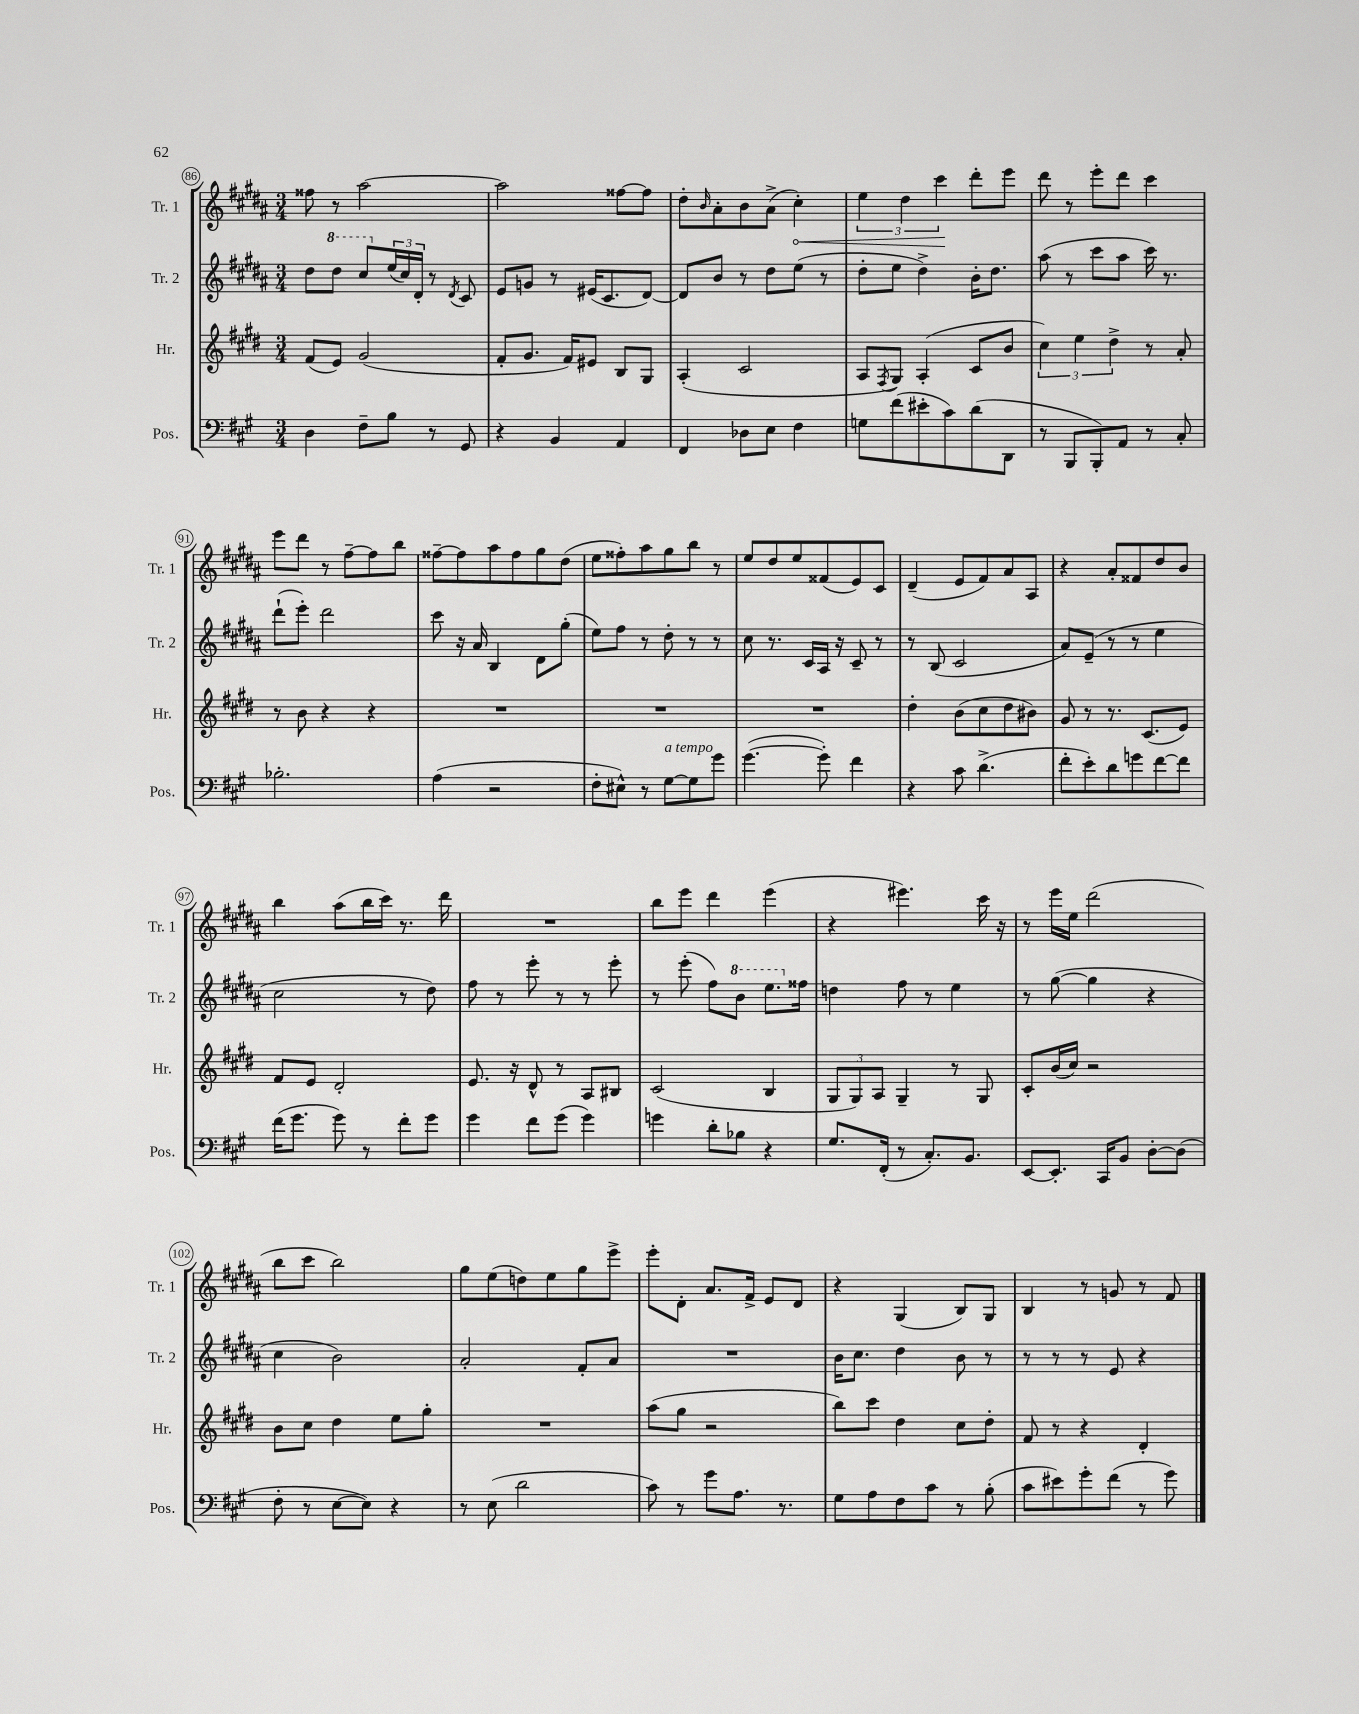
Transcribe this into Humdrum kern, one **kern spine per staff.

**kern	**kern	**kern	**kern
*staff4	*staff3	*staff2	*staff1
*clefF4	*clefG2	*clefG2	*clefG2
*k[f#c#g#]	*k[f#c#g#d#]	*k[f#c#g#d#a#]	*k[f#c#g#d#a#]
*M3/4	*M3/4	*M3/4	*M3/4
4D	(8f#	8dd#	8ff##
.	8e)	8ddd#	8r
8F#~	(2g#	8ccc#	[2aa#
8B	.	(24ee	.
.	.	24cc#)	.
.	.	24d#'	.
8r	.	8r	.
.	.	8qd#	.
8GG#	.	8c#	.
=	=	=	=
4r	8f#'	8e	2aa#]
.	8.g#	8g	.
4BB	.	8r	.
.	16f#)	.	.
.	8e#	(16e#	.
.	.	8.c#	.
4AA	8B	.	[8ff##
.	8G#	[8d#)	8ff##]
=	=	=	=
4FF#	(4A'	8d#]	8dd#'
.	.	.	16qqb
.	.	8b	8a#'
8D-	2c#	8r	8b
8E	.	8dd#	(8a#^
4F#	.	(8ee	4cc#')
.	.	8r	.
=	=	=	=
8G	8A	8dd#'	6ee
.	8qF#	.	.
(8f#	8G#)	8ee	.
.	.	.	6dd#
8e#'	(4A'	4dd#^)	.
.	.	.	6ccc#
8c#)	.	.	.
(8d	8c#	16b'	8ddd#'
.	.	8.dd#	.
8DD	8b	.	8eee
=	=	=	=
8r	6cc#)	(8aa#	8ddd#
8BBB	.	8r	8r
.	6ee	.	.
8BBB')	.	8ccc#	8eee'
.	6dd#^	.	.
8AA	.	8aa#	8ddd#
8r	8r	16ccc#)	4ccc#
.	.	8.r	.
8C#'	8a'	.	.
=	=	=	=
2.B-'	8r	(8ddd#`	8eee
.	8b	8eee')	8ddd#
.	4r	2ddd#	8r
.	.	.	[8ff#~
.	4r	.	8ff#]
.	.	.	8bb
=	=	=	=
(4A	2.r	8ccc#	[8ff##~
.	.	16r	8ff##]
.	.	16a#	.
2r	.	4B	8aa#
.	.	.	8ff##
.	.	8d#	8gg#
.	.	(8gg#'	(8dd#
=	=	=	=
8F#'	2.r	8ee)	8ee
8E#^^)	.	8ff#	8ff##')
8r	.	8r	8aa#
[8G#	.	8dd#'	8gg#
8G#]	.	8r	8bb
8g#	.	8r	8r
=	=	=	=
([4.g#	2.r	8cc#	8ee
.	.	8.r	8dd#
.	.	.	8ee
.	.	16c#	.
8g#'])	.	16A#	(8f##
.	.	16r	.
4f#	.	8c#~	8e)
.	.	8r	8c#
=	=	=	=
4r	4dd#'	8r	(4d#~
.	.	(8B	.
8c#	(8b	2c#	8e
(4.d^	8cc#	.	8f#)
.	8dd#	.	8a#
.	8b#)	.	8A#
=	=	=	=
8f#'	8g#	8a#)	4r
8e')	8r	(8e~	.
8d	8.r	8r	8a#'
8g	.	8r	8f##
.	(8.c#	.	.
[8f#	.	4ee	8dd#
8f#]	8e)	.	8b
=	=	=	=
(16f#	8f#	2cc#	4bb
8.g#	.	.	.
.	8e	.	.
8g#)	2d#'	.	(8aa#
8r	.	.	16bb
.	.	.	16ccc#)
8f#'	.	8r	8.r
8g#	.	8dd#)	.
.	.	.	16ddd#
=	=	=	=
4g#	8.e	8ff#	2.r
.	.	8r	.
.	16r	.	.
8f#	8d#^^	8eee'	.
(8g#	8r	8r	.
4g#)	8A	8r	.
.	8B#	8eee'	.
=	=	=	=
4g	(2c#	8r	8bb
.	.	(8eee'	8eee
8d'	.	8ff#)	4ddd#
8B-	.	8bb	.
4r	4B	8.eee	(4eee
.	.	16ff##	.
=	=	=	=
8.G#	12G#	4dd	4r
.	12G#)	.	.
.	12A	.	.
(16FF#'	.	.	.
8r	4G#~	8ff#	4.eee#)
8.C#')	.	8r	.
.	8r	4ee	.
8.BB	.	.	.
.	8G#	.	16ccc#
.	.	.	16r
=	=	=	=
[8EE	8c#'	8r	8r
8.EE']	(16b	([8gg#	16eee
.	16cc#)	.	16ee
.	2r	4gg#]	(2ddd#
16CC#	.	.	.
8BB	.	.	.
[8D'	.	4r	.
(8D]	.	.	.
=	=	=	=
8F#'	8b	4cc#	8bb
8r	8cc#	.	8ccc#
[8E	4dd#	2b)	2bb)
8E])	.	.	.
4r	8ee	.	.
.	8gg#'	.	.
=	=	=	=
8r	2.r	2a#'	8gg#
(8E	.	.	(8ee
2d	.	.	8dd)
.	.	.	8ee
.	.	8f#'	8gg#
.	.	8a#	8eee^
=	=	=	=
8c#)	(8aa	2.r	8eee'
8r	8gg#	.	8d#'
8g#	2r	.	8.a#
8.A	.	.	.
.	.	.	16f#^
.	.	.	8e
8.r	.	.	.
.	.	.	8d#
=	=	=	=
8G#	8bb)	16b	4r
.	.	8.cc#	.
8A	8ccc#	.	.
8F#	4dd#	4dd#	(4G#
8c#	.	.	.
8r	8cc#	8b	8B)
(8B'	8dd#'	8r	8G#
=	=	=	=
8c#	8f#	8r	4B
8e#)	8r	8r	.
8g#'	4r	8r	8r
(8f#	.	8e	8g
8r	4d#'	4r	8r
8g#)	.	.	8f#
==	==	==	==
*-	*-	*-	*-
